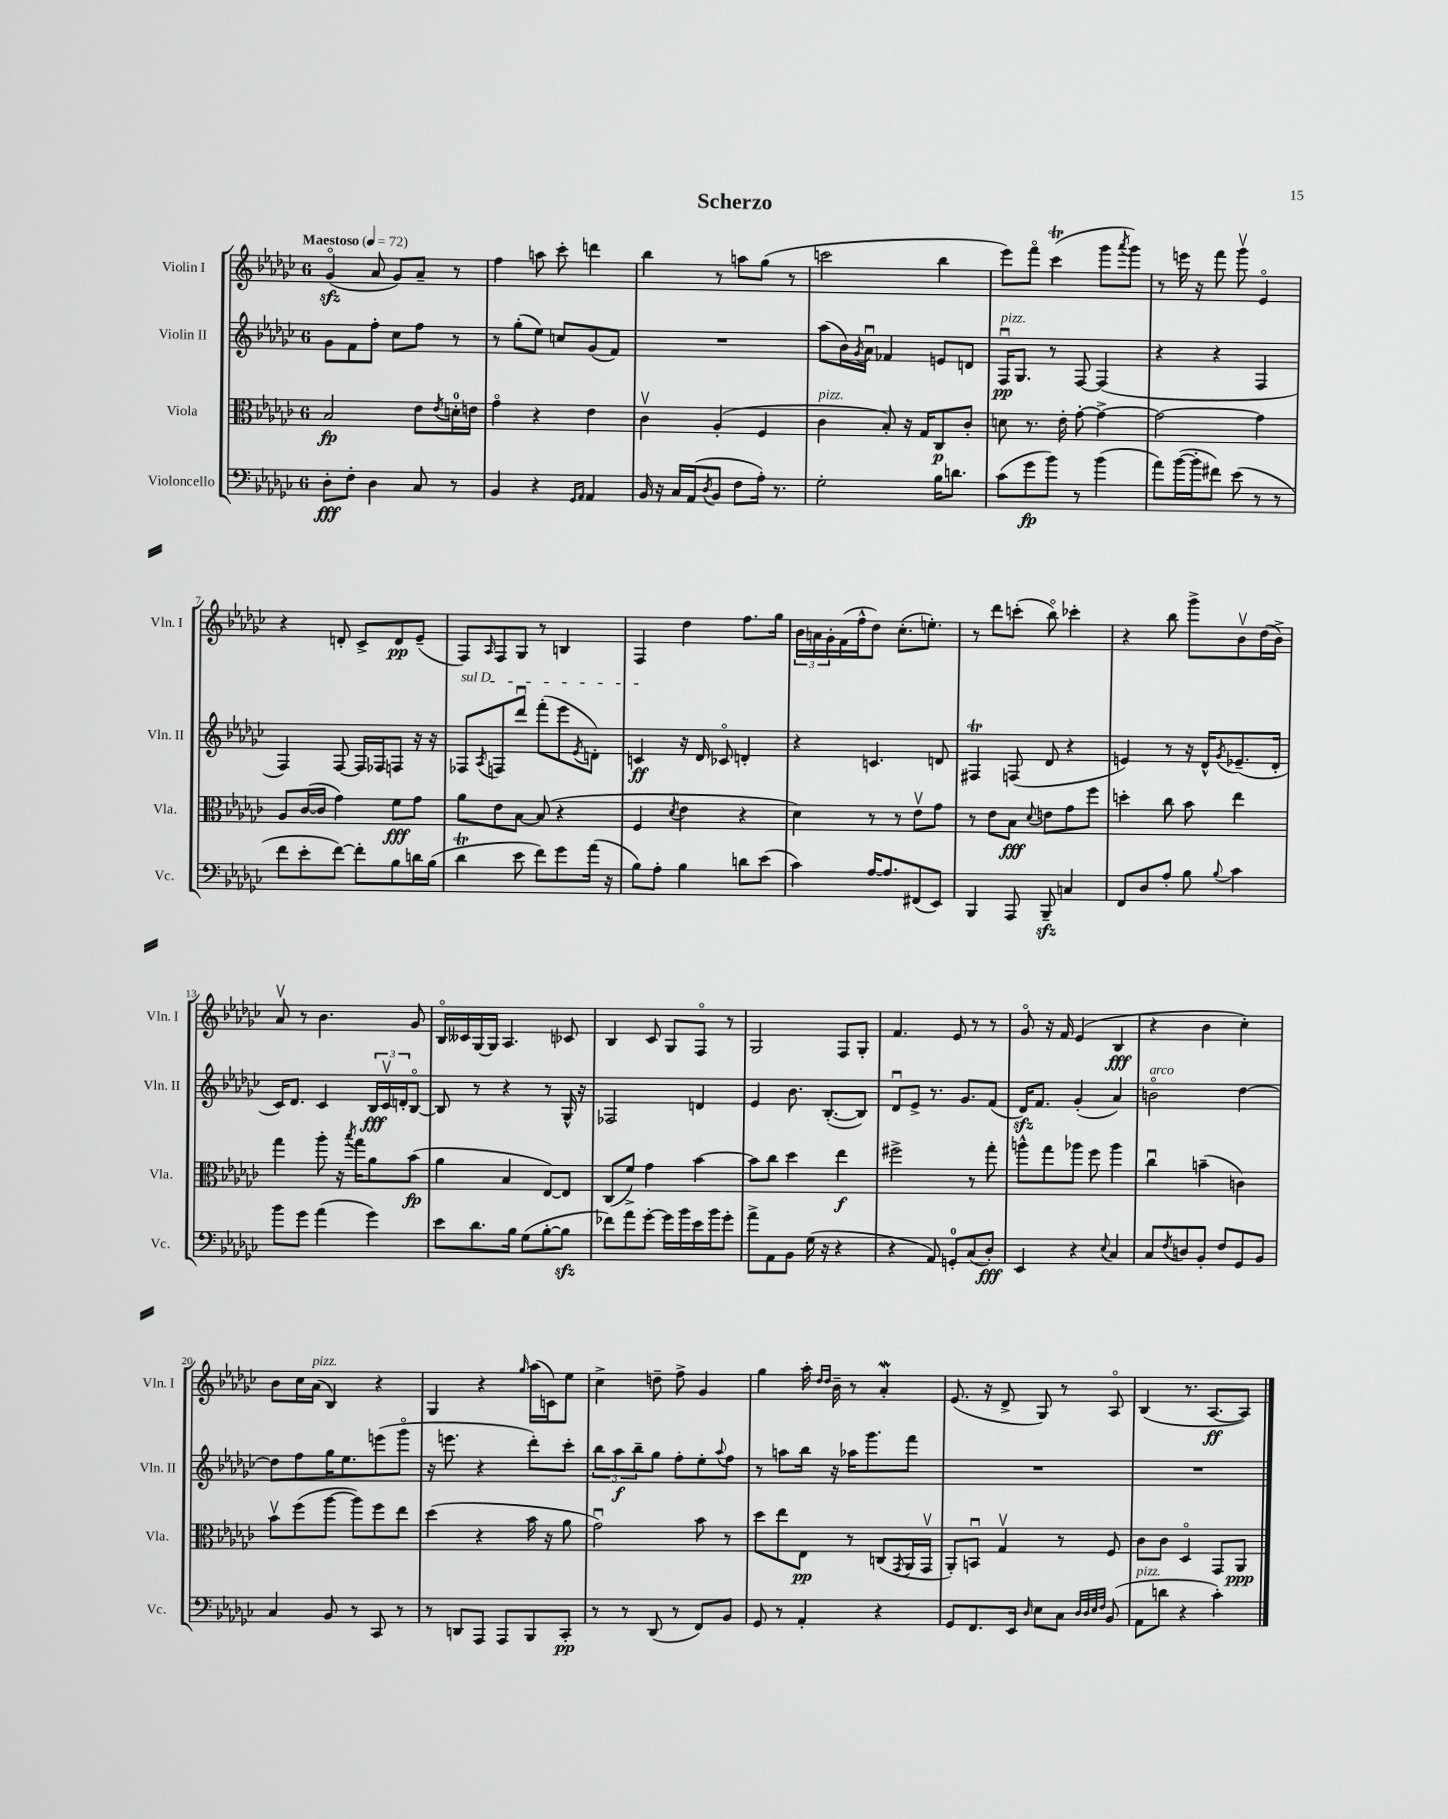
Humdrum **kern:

**kern	**kern	**kern	**kern
*staff4	*staff3	*staff2	*staff1
*clefF4	*clefC3	*clefG2	*clefG2
*k[b-e-a-d-g-c-]	*k[b-e-a-d-g-c-]	*k[b-e-a-d-g-c-]	*k[b-e-a-d-g-c-]
*M6/8	*M6/8	*M6/8	*M6/8
*MM72	*MM72	*MM72	*MM72
8D-'	2B-	8g-	(4g-o
8F'	.	8f	.
4D-	.	8ff'	8a-
.	.	8cc-	8g-)
8C-	8e-	8ff	8a-~
.	8qe-	.	.
8r	16d'	8r	8r
.	16e	.	.
=	=	=	=
4BB-	4g-o	8r	4ff
.	.	(8gg-'	.
4r	4r	8ee-)	8aa
.	.	8cc	8ccc-'
16qqGG-	.	.	.
16qqAA-	.	.	.
4AA-	4e-	(8g-	4ddd
.	.	8f)	.
=	=	=	=
16BB-	4c-v	2.r	4bb-
16r	.	.	.
16C-	.	.	.
(16AA-	.	.	.
8qD-	.	.	.
8BB-	(4A-'	.	8r
8F	.	.	8aa
16A-')	4F	.	(8gg-
8.r	.	.	.
.	.	.	8r
=	=	=	=
2G-'	4c-	(8aa-	2ccc
.	.	16b-)	.
.	.	8qg-	.
.	.	16a-u	.
.	8B-')	4f-	.
.	16r	.	.
.	16G-	.	.
16B-	8C-	8e	4bb-
8.d	.	.	.
.	8c-'	8d	.
=	=	=	=
(8c-	8d	16Fu	8eee-)
.	.	8.G-	.
8g-	8.r	.	8fffo
8b-)	.	8r	(4ccc-
.	16e-'	.	.
8r	[8g-'	[8F	.
(4b-	4g-^_	(4F]	8ggg-
.	.	.	8qaaa-
.	.	.	8ggg-)
=	=	=	=
8a-)	2g-_	4r	8r
([16b-	.	.	16eee
16b-']	.	.	16r
8f#)	.	4r	8fff
(8e-	.	.	8ggg-v
8r	4g-]	4F	4e-o
8r	.	.	.
=	=	=	=
8f	8A-	4F)	4r
8e-'	([16c-	.	.
.	16c-]	.	.
[8f)	4g-)	[8F	8d'
8f']	.	16F]	8c-^
.	.	16F-	.
8B-	8f	8F	8d
16d	8g-	16r	(8e-~
(16B-	.	16r	.
=	=	=	=
4d-	8a-	8F-	8F)
.	.	8qA-	16qqA-
.	8e-	8F	8F
8e-	[8B-	8ddd-u	8G-
8f)	(8B-]	(8fff'	8r
8g-	4r	8eee-	4B
.	.	8qe-	.
(16a-	.	8d')	.
16r	.	.	.
=	=	=	=
8B-)	4F	4c	4F
8A-'	.	.	.
.	8qd-	.	.
4B-	4e-	16r	4dd-
.	.	16d-	.
.	.	8c-o	.
8d	4r	4d'	8.ff
(8e-	.	.	.
.	.	.	16gg-
=	=	=	=
4c-)	4d-)	4r	24b-
.	.	.	24a
.	.	.	24g-'
.	.	.	(16f
.	.	.	16ff^^
[16A-	8r	4.c	8dd-)
8.A-]	.	.	.
.	8r	.	(8.cc-'
(8FF#	8e-v	.	.
.	.	.	8.ee')
8EE-)	8g-	8d	.
=	=	=	=
4BBB-	8r	4F#	8r
.	8e-	.	8ddd-
8AAA-	8B-	(8F	(8ccc'
.	8qqd-	.	.
8BBB-~	8e	8d-	8bb-o)
4C	8g-	4r	4ccc-'
.	8ff	.	.
=	=	=	=
8FF	4dd'	4e)	4r
8D-	.	.	.
8A-'	8cc-	8r	8bb-
8B-	8b-	16r	8ggg-^
.	.	16d-^^	.
8qqB-	.	8qg-	.
4c-	4ee-	(8.e-~	8b-v
.	.	.	(16dd-
.	.	16d-'	16b-^)
=	=	=	=
8b-	4gg-	16c-)	8a-v
.	.	8.d-	.
8g-	.	.	8r
(4a-	8aa-'	4c-	4.b-
.	16r	.	.
.	8qbb-	.	.
.	16gg-	.	.
4g-)	8a-	24B-	.
.	.	24c-v	.
.	.	24d'	.
.	(8b-	[8B-o	8g-
=	=	=	=
8e-	4a-	8B-]	16B-o
.	.	.	16c--
8.d-	.	8r	[16G-
.	.	.	16G-]
.	4B-	4r	4.A-
16B-	.	.	.
(8G-	.	.	.
[8B-'	[8E-)	8r	.
8B-]	8E-]	16G-^^	8c-
.	.	16r	.
=	=	=	=
8f-)	(8C-	2F-	4B-
8a-	8f^)	.	.
[8g-'	4g-	.	8c-
16g-]	.	.	8G-
16b-	.	.	.
16e-	[4b-	4d	8Fo
16b-	.	.	.
8g-'	.	.	8r
=	=	=	=
8a-^	8b-]	4e-	2G-
8AA-	8cc-	.	.
8BB-	4dd-	8.b-	.
(16G-	.	.	.
16r	.	([8.B-'	.
4r	4ee-	.	8F
.	.	8B-])	8G-'
=	=	=	=
4r	2ff#^	8d-u	4.f
.	.	8e-^	.
8AA-)	.	8.r	.
8GG'	.	.	8e-
.	.	8.g-	.
(8C-	8r	.	8r
8D-')	8gg-'	(8f	8r
=	=	=	=
4EE-	8aa^^	16d-)	8g-o
.	.	8.f	.
.	8gg-	.	16r
.	.	.	16f
4r	8aa-	(4g-'	(4e-
.	8ff	.	.
8qqE-	.	.	.
4C-	4aa-	4a-)	4B-
=	=	=	=
8C-	4cc-u	2bo	4r
8qF	.	.	.
8D	.	.	.
8BB-'	(4b~	.	4b-
8F	.	.	.
8GG-	4c)	[4dd-	4cc-')
8BB-	.	.	.
=	=	=	=
4C-	8b-v	8dd-]	8b-
.	(8ff	8ff	16cc-
.	.	.	(16a-
8BB-	[8aa-	16gg-	4B-)
.	.	8.ee-	.
8r	8aa-])	.	.
8CC-	8ff	(8eee	4r
8r	8ee-	8ggg-o	.
=	=	=	=
8r	(4dd-	16r	4G-
.	.	8.eee	.
8DD	.	.	.
8AAA-	4r	4r	4r
8AAA-	.	.	.
.	.	.	16qqgg-
8BBB-	16b-	8ddd-')	(16aa-
.	16r	.	16c)
8CC-'	8a-	8ccc-'	8ee-
=	=	=	=
8r	2g-u)	12bb-	4cc-^
.	.	12aa-	.
8r	.	.	.
.	.	12bb-~	.
(8DD-	.	8gg-	8dd~
8r	.	8ff'	8ff^
8FF)	8b-	8ee-'	4g-
.	.	8qqaa-	.
8BB-	8r	8ff	.
=	=	=	=
8GG-	8dd-	8r	4gg-
8r	8ee-	8aa	.
4AA-'	8E-	16bb-	16aa-'
.	.	.	16qqdd-
.	.	.	16qqdd-
.	.	16r	16b-~
.	8r	16aa-	8r
.	.	8.ggg-	.
4r	(8C	.	4a-'
.	8qGG-	.	.
.	16AA-	8fff	.
.	16GG-v	.	.
=	=	=	=
8GG-	8AA-')	2.r	(8.e-
8.FF	8BBu	.	.
.	.	.	16r
.	4G-v	.	8d-^
16EE-	.	.	.
16qqD-	.	.	.
8E-	.	.	8G-)
8C-	8r	.	8r
32qqD-	.	.	.
32qqD-	.	.	.
32qqE-	.	.	.
32qqF	.	.	.
(8BB-	8F	.	8A-o
=	=	=	=
8AA-	8c-	2.r	(4B-
8d	8c-	.	.
4r	4D-o	.	8.r
.	.	.	[8.A-
4c-')	8GG-	.	.
.	8AA-	.	8A-])
==	==	==	==
*-	*-	*-	*-
